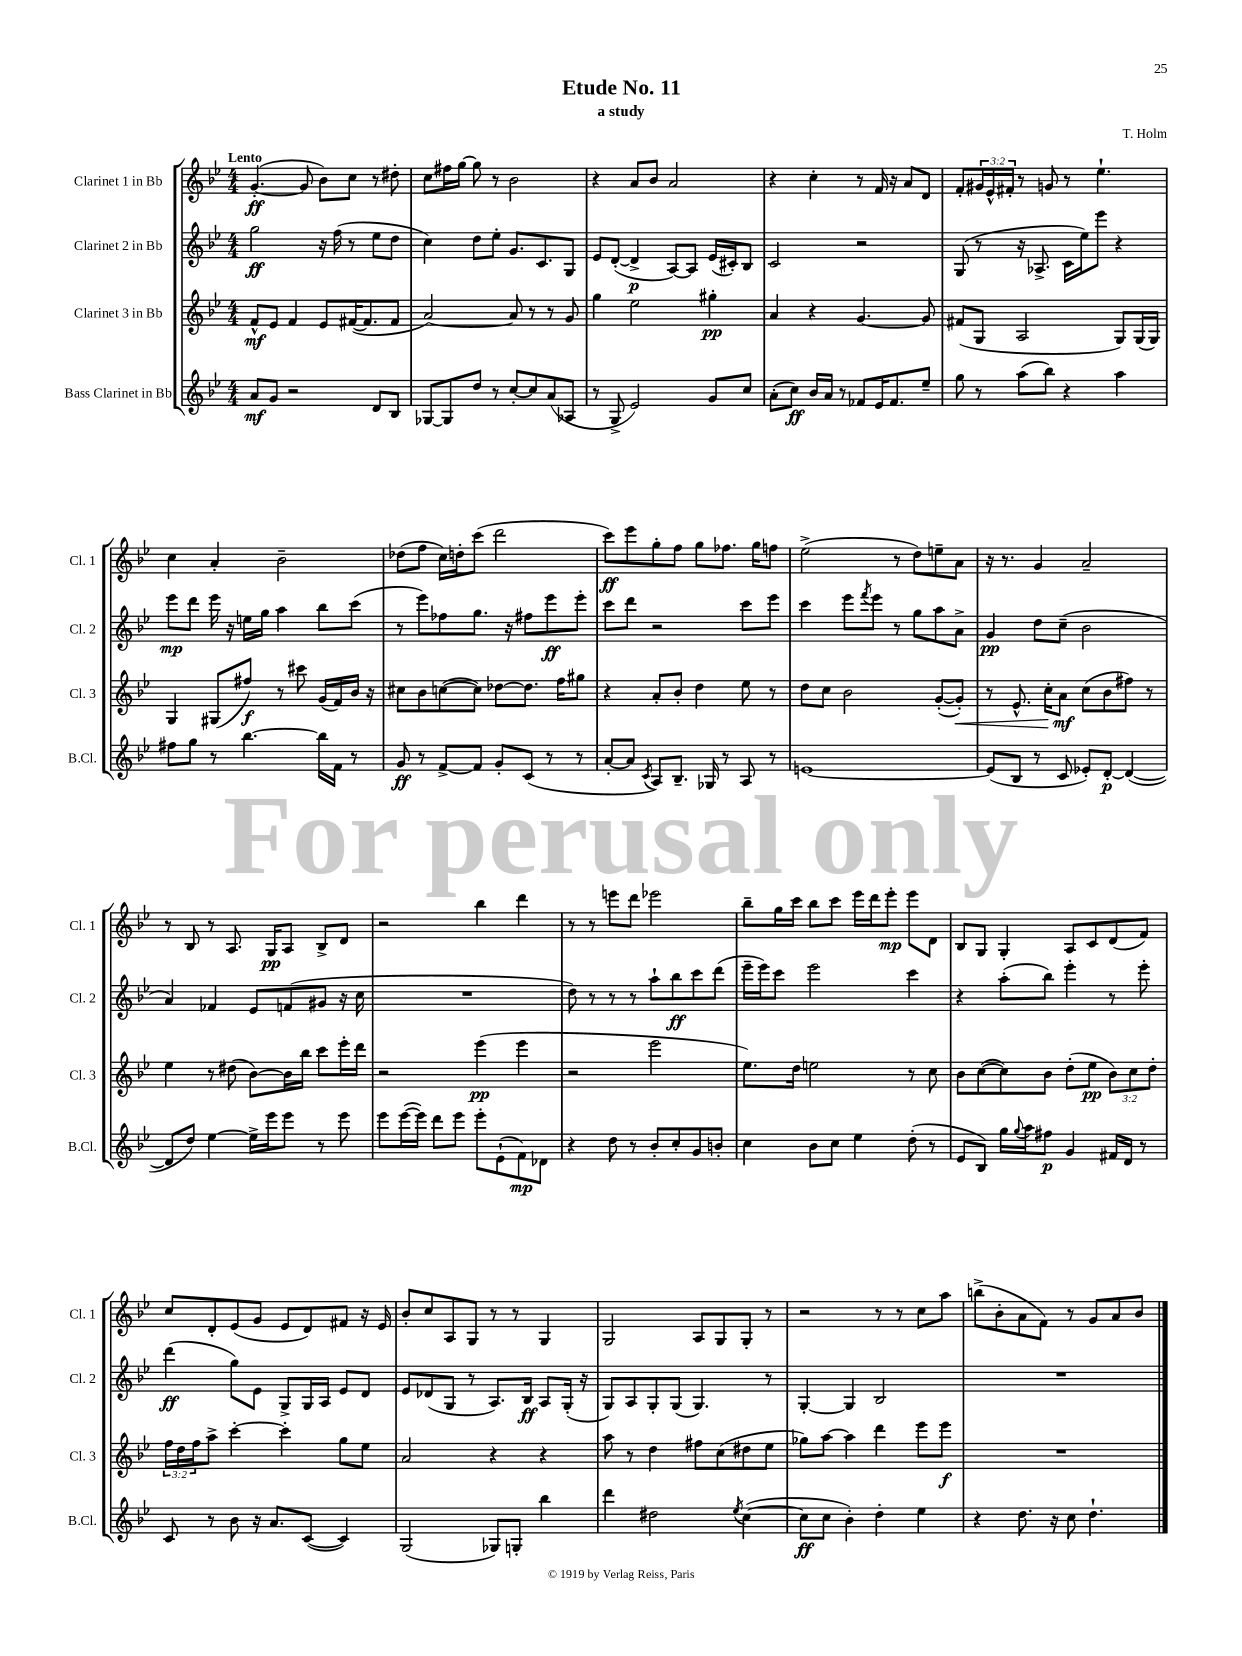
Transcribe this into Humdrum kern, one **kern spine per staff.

**kern	**kern	**kern	**kern
*staff4	*staff3	*staff2	*staff1
*clefG2	*clefG2	*clefG2	*clefG2
*k[b-e-]	*k[b-e-]	*k[b-e-]	*k[b-e-]
*M4/4	*M4/4	*M4/4	*M4/4
8a	8f^^	2gg	([4.g'
8g	8e-	.	.
2r	4f	.	.
.	.	.	8g]
.	8e-	16r	8b-)
.	.	(16ff	.
.	([16f#	8r	8cc
.	8.f#]	.	.
8d	.	8ee-	8r
8B-	8f#	8dd	8dd#'
=	=	=	=
[8G-	[2a)	4cc)	8cc
8G-]	.	.	16ff#
.	.	.	[16gg
8dd	.	8dd	8gg]
8r	.	8ee-'	8r
[8cc'	8a]	8.g	2b-
8cc]	8r	.	.
.	.	8.c	.
(8a	8r	.	.
8A-	8g	8G	.
=	=	=	=
8r	4gg	8e-	4r
8G^	.	([8d'	.
2e-)	2ee-	4d^]	8a
.	.	.	8b-
.	.	[8A)	2a
.	.	8A]	.
8g	4gg#'	(16e-	.
.	.	16c#')	.
8cc	.	8B-	.
=	=	=	=
(8a'	4a	2c	4r
8cc)	.	.	.
16b-	4r	.	4cc'
16a	.	.	.
8r	.	.	.
8f-	[4.g	2r	8r
16e-	.	.	16f
8.f-	.	.	16r
.	.	.	8a
8ee-~	8g]	.	8d
=	=	=	=
8gg	(8f#	(8G	8f'
8r	8G	8r	24g#
.	.	.	24e-^^
.	.	.	24f#'
(8aa	2A	16r	8r
.	.	8.A-^	.
8bb-)	.	.	8g
4r	.	16c	8r
.	.	16ee-)	.
.	.	8eee-	4.ee-`
4aa	8G)	4r	.
.	(16G	.	.
.	16G)	.	.
=	=	=	=
8ff#	4G	8eee-	4cc
8gg	.	8ddd	.
8r	(8G#	16eee-	4a'
.	.	16r	.
[4.bb-	8ff#)	16ee	.
.	.	16gg	.
.	8r	4aa	2b-~
.	8ccc#	.	.
16bb-]	(16g	8bb-	.
16f	16f)	.	.
8r	16b-	(8ccc	.
.	16r	.	.
=	=	=	=
8g	8cc#	8r	(8dd-
8r	8b-	8eee-)	8ff
[8f^	([8cc	8ff-	16cc)
.	.	.	16dd'
8f]	8cc])	8.gg	(8ccc
8g'	[8dd-	.	2ddd
.	.	16r	.
(8c	8.dd-]	8ff#	.
8r	.	8eee-	.
.	16ff	.	.
8r	8gg#	8eee-'	.
=	=	=	=
[8a'	4r	8ccc	8ccc)
8a]	.	8ddd	8eee-
8qc	.	.	.
8A)	8a'	2r	8gg'
8.B-~	8b-'	.	8ff
.	4dd	.	8gg
16G-	.	.	.
8r	.	.	8.ff-
8A	8ee-	8ccc	.
.	.	.	16gg
8r	8r	8eee-	8ff
=	=	=	=
[1e	8dd	4ccc	(2ee-^
.	8cc	.	.
.	2b-	8eee-	.
.	.	8qfff	.
.	.	8eee-	.
.	.	8r	8r
.	.	8gg	8dd)
.	([8g'	8aa	8ee~
.	8g'])	8a^	8a
=	=	=	=
(8e]	8r	4g	16r
.	.	.	8.r
8B-	8.e-^^	.	.
8r	.	8dd	4g
.	16cc'	.	.
8c	8a	(8cc~	.
8e-')	(8cc	2b-	2a~
[8d'	8b-	.	.
(4d_	8ff#)	.	.
.	8r	.	.
=	=	=	=
8d]	4ee-	4a)	8r
8dd)	.	.	8B-
[4ee-	8r	4f-	8r
.	(8dd#	.	8.A
16ee-^]	[8b-)	8e-	.
16eee-	.	.	16G
8eee-	16b-]	(8f	8A
.	16bb-	.	.
8r	8ccc	8g#	8B-^
8eee-	16eee-'	16r	8d
.	16ddd	16cc	.
=	=	=	=
8eee-	2r	1r	2r
([16eee-	.	.	.
16eee-])	.	.	.
8ddd	.	.	.
8eee-	.	.	.
8eee-'	(4eee-	.	4bb-
(8e-`	.	.	.
8f)	4eee-	.	4ddd
8d-	.	.	.
=	=	=	=
4r	2r	8dd)	8r
.	.	8r	8r
8dd	.	8r	8eee
8r	.	8r	8ddd
8b-'	2eee-	8aa`	2eee-
8cc'	.	8bb-	.
8g	.	8ccc	.
8b'	.	(8ddd	.
=	=	=	=
4cc	8.ee-)	16eee-~	8bb-~
.	.	16eee-)	.
.	.	8ccc	16gg
.	16dd	.	16ccc
8b-	2ee	2eee-	8bb-
8cc	.	.	8ccc
4ee-	.	.	16eee-
.	.	.	16ddd
.	.	.	8eee-'
(8dd'	8r	4ccc	8eee-
8r	8cc	.	8d
=	=	=	=
8e-	8b-	4r	8B-
8B-)	([8cc	.	8G
16gg	8cc])	(8aa'	4G'
8qqgg	.	.	.
16aa	.	.	.
8ff#	8b-	8bb-)	.
4g	(8dd'	4eee-'	8A
.	8ee-	.	8c
16f#	12b-)	8r	(8d
16d	.	.	.
.	12cc	.	.
8r	.	8eee-'	8f)
.	12dd'	.	.
=	=	=	=
8c	24ff	(4ddd	8cc
.	24dd	.	.
.	24ff	.	.
8r	8aa^	.	8d'
8b-	[4ccc'	8gg)	(8e-
16r	.	8e-	8g
8.a	.	.	.
.	4ccc']	8G^	8e-
([8c	.	16G	8d)
.	.	16A	.
4c])	8gg	8e-	8f#
.	8ee-	8d	16r
.	.	.	16e-
=	=	=	=
(2G	2a	8e-	8b-'
.	.	(8d-	8cc
.	.	8G	8A
.	.	8r	8G
8G-)	4r	8.A)	8r
8G'	.	.	8r
.	.	16B-	.
4bb-	4r	8A	4G
.	.	(16G'	.
.	.	16r	.
=	=	=	=
4ddd	8aa	8G)	2G
.	8r	8A	.
2dd#	4dd	8G'	.
.	.	(8G	.
.	8ff#	4.G)	8A
.	(8cc	.	8G
8qee-	.	.	.
([4cc	8dd#	.	8G'
.	8ee-	8r	8r
=	=	=	=
8cc]	8gg-)	[4G'	2r
8cc	[8aa	.	.
4b-')	4aa]	4G]	.
4dd'	4ddd	2B-	8r
.	.	.	8r
4ee-	8eee-	.	8cc
.	8eee-	.	8aa
=	=	=	=
4r	1r	1r	(8bb^
.	.	.	8b-'
8.dd	.	.	8a
.	.	.	8f)
16r	.	.	.
8cc	.	.	8r
4.dd`	.	.	8g
.	.	.	8a
.	.	.	8b-
==	==	==	==
*-	*-	*-	*-
